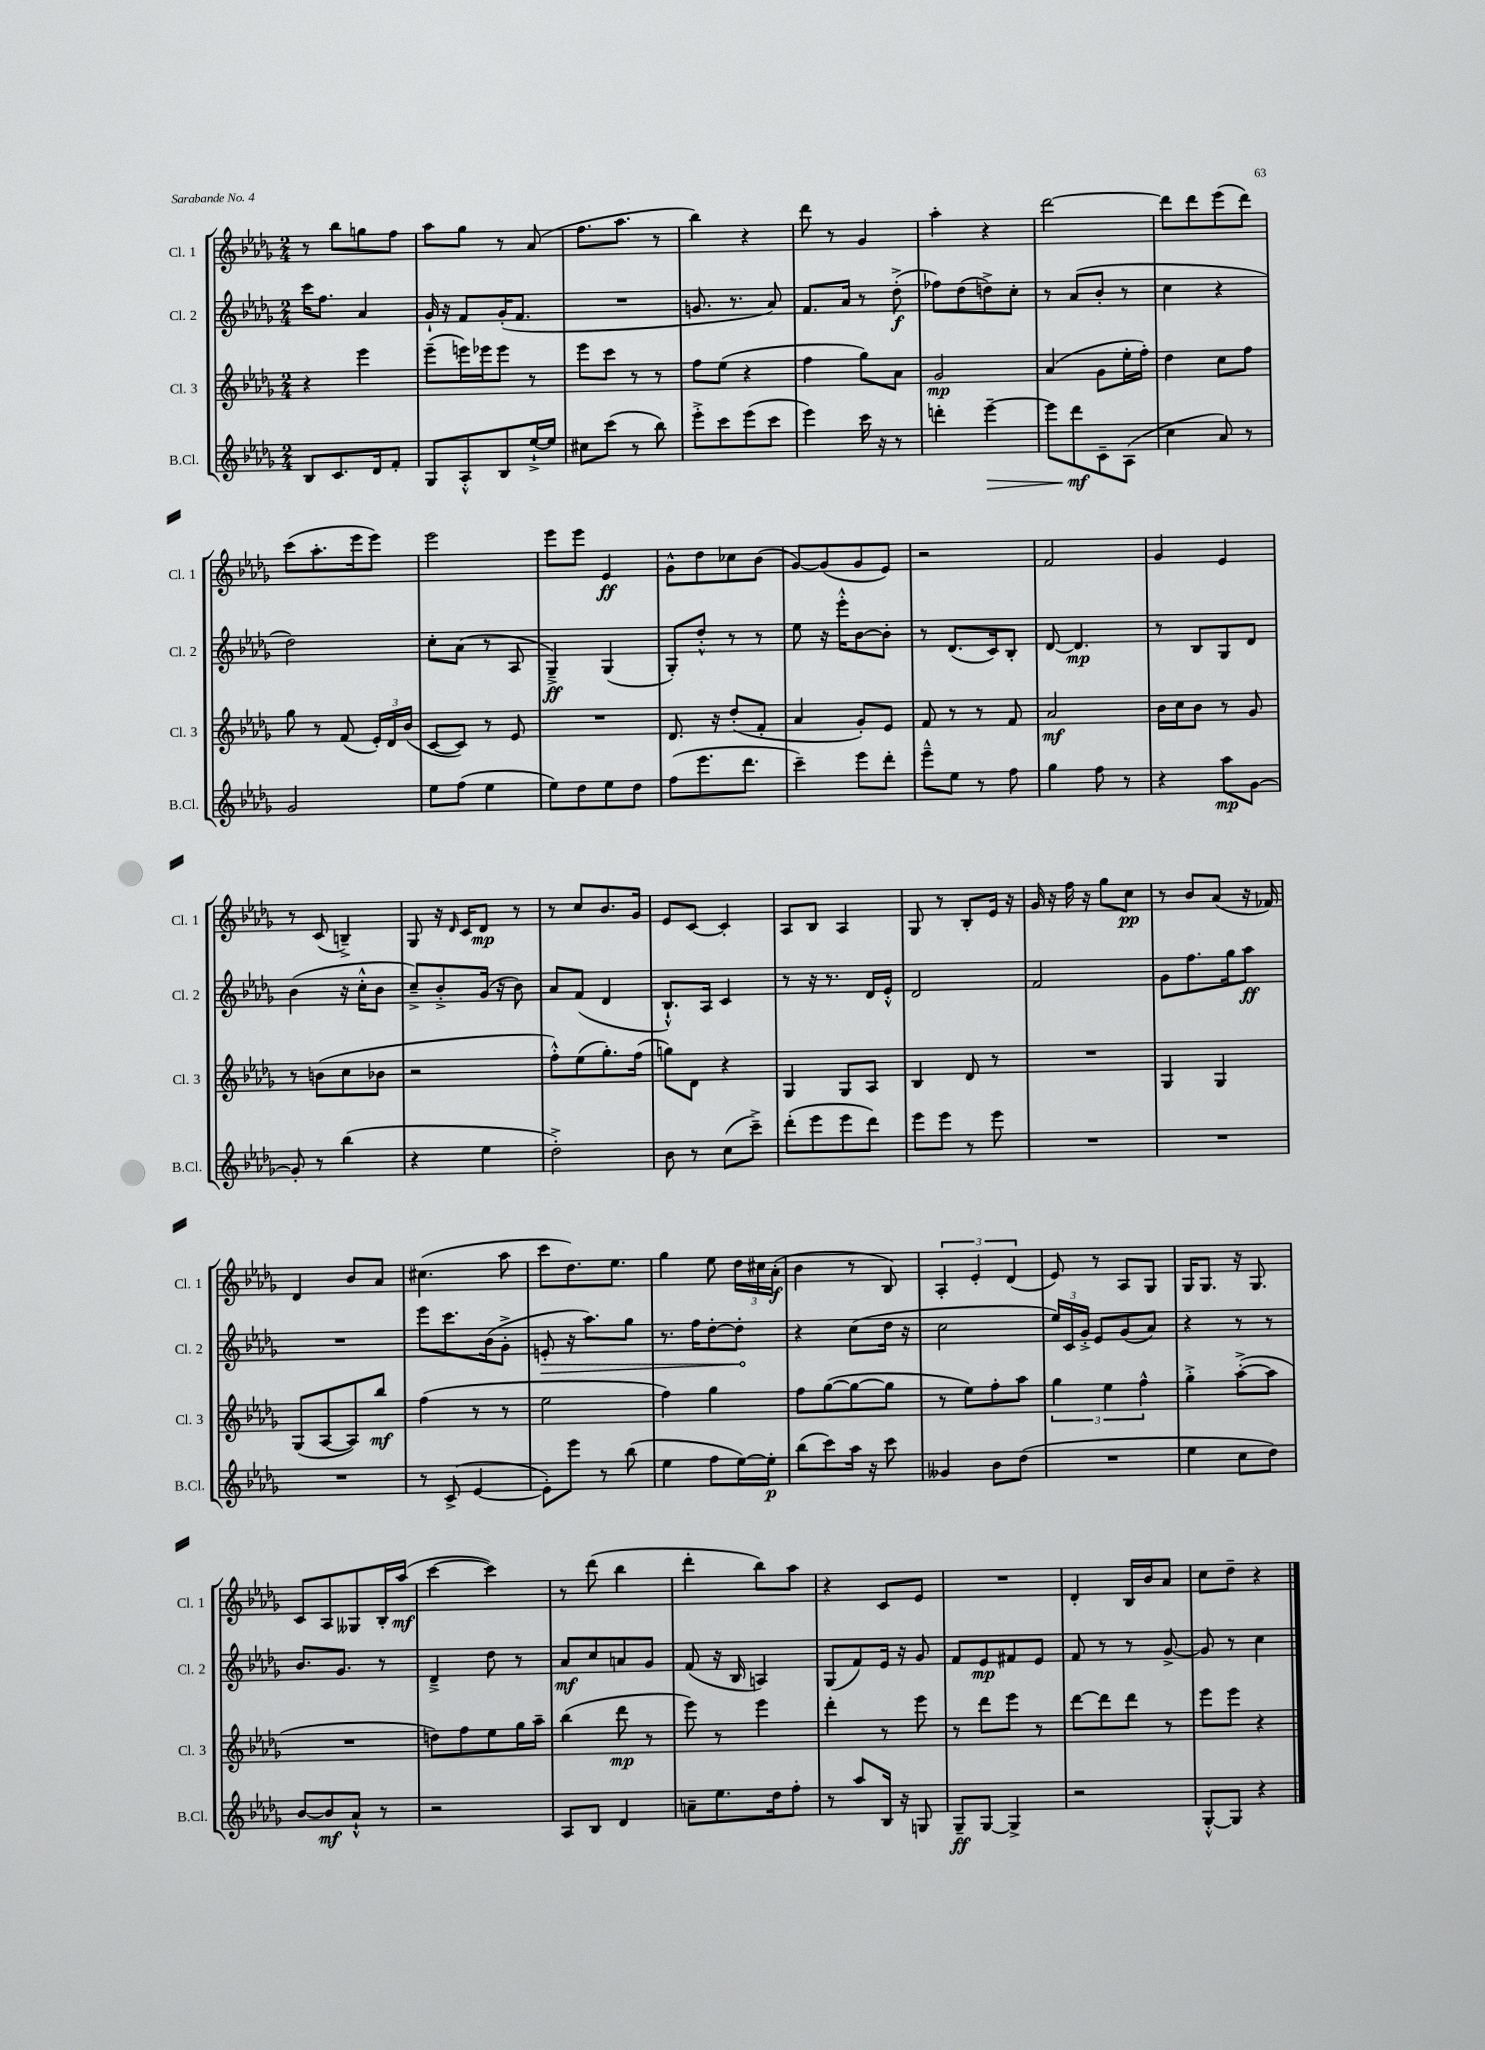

**kern	**kern	**kern	**kern
*staff4	*staff3	*staff2	*staff1
*clefG2	*clefG2	*clefG2	*clefG2
*k[b-e-a-d-g-]	*k[b-e-a-d-g-]	*k[b-e-a-d-g-]	*k[b-e-a-d-g-]
*M2/4	*M2/4	*M2/4	*M2/4
8B-/L	4r	16ccc\LK	8r
.	.	8.ff\J	.
8.c/	.	.	8bb-\L
.	4eee-\	4a-/	8gg\
16d-/k	.	.	.
8f'/J	.	.	8ff\J
=	=	=	=
8G-/L	(8eee-~\L	16g-`/	8aa-\L
.	.	16r	.
8A-'^^/	16eee\L)	8f/L	8gg-\J
.	16eee-\J	.	.
8B-/	8eee-\J	(16g-'/K	8r
.	.	8.f/J	.
[16ee-`^/L	8r	.	(8a-/
16ee-/]JJ	.	.	.
=	=	=	=
8cc#\L	8eee-\L	2r	8.ff\L
(8ccc\J	8ccc\J	.	.
.	.	.	8.aa-\J
8r	8r	.	.
8bb-\)	8r	.	8r
=	=	=	=
8eee-'^\L	8ff\L	8.g/	4bb-\)
8ccc\	(8ee-\J	.	.
.	.	8.r	.
(8eee-\	4r	.	4r
8ccc\J	.	8a-/)	.
=	=	=	=
4eee-\)	4ff\	8.f/L	8ddd-\
.	.	.	8r
.	.	16a-/Jk	.
16ccc\	8gg-\L)	8r	4g-/
16r	.	.	.
8r	8a-\J	(8dd-'^\	.
=	=	=	=
4ddd'\	2g-/	8ff-\L)	4aa-'\
.	.	(8dd-\	.
[4eee-~\	.	8dd^\)	4r
.	.	8cc'\J	.
=	=	=	=
8eee-\]L	(4a-/	8r	[2ddd-\
8ddd-\	.	(8a-/L	.
8c~\	8g-\L	8b-'/J	.
(8A-\J	16ee-'\L	8r	.
.	16ff'\JJ)	.	.
=	=	=	=
4cc\	4dd-\	4cc\	8ddd-\]L
.	.	.	8ddd-\
8a-/)	8cc\L	4r	(8eee-\
8r	8ff\J	.	8ddd-\J)
=	=	=	=
2g-/	8gg-\	2dd-\)	(8ccc\L
.	8r	.	8.aa-'\
.	(8f/	.	.
.	.	.	16eee-\k
.	24e-'/LL)	.	8eee-\J)
.	24d-/	.	.
.	(24b-/JJ	.	.
=	=	=	=
8ee-\L	[8c/L	8cc'\L	2eee-\
(8ff\J	8c/]J)	(8a-\J	.
4ee-\	8r	8r	.
.	8e-/	8A-/	.
=	=	=	=
8ee-\L)	2r	4G-~^/)	8eee-\L
8dd-\	.	.	8eee-\J
8ee-\	.	(4G-/	4e-/
8dd-\J	.	.	.
=	=	=	=
(8ff\L	8.d-/	8G-'/L)	8g-^^\L
8.eee-\	.	8dd-'^^/J	8dd-\
.	16r	.	.
.	(8dd-'/L	8r	8cc-\
8.ddd-\J	.	.	.
.	8f'/J	8r	(8b-\J
=	=	=	=
4ccc~\)	4a-/	8ee-\	[8g-/L)
.	.	16r	(8g-/]
.	.	16eee-'^^\LK	.
8eee-\L	8g-'/L)	[8b-\	8g-/
8ddd-'\J	8e-/J	8b-'\]J	8e-/J)
=	=	=	=
8eee-~^^\L	8f/	8r	2r
8ee-\J	8r	(8.d-/L	.
8r	8r	.	.
.	.	16c/k)	.
8ff\	8f/	8B-'/J	.
=	=	=	=
4gg-\	2a-/	[8d-/	2f/
.	.	4.d-/]	.
8ff\	.	.	.
8r	.	.	.
=	=	=	=
4r	16b-\LL	8r	4g-/
.	16cc\J	.	.
.	8b-\J	8B-/L	.
8aa-\L	8r	8G-/	4e-/
[8g-\J	8g-/	8d-/J	.
=	=	=	=
8g-'/]	8r	(4b-\	8r
8r	(8b\L	.	(8c/
(4bb-\	8cc\	16r	4B~^/)
.	.	16cc'^^\LK	.
.	8b-\J	8b-\J	.
=	=	=	=
4r	2r	8cc~^/L)	8G-/
.	.	8b-'^/	16r
.	.	.	16qqd-/
.	.	.	16c/LK
4ee-\	.	(16g-/Jk	8d-/J
.	.	16r	.
.	.	8b-\)	8r
=	=	=	=
2dd-'^\)	8ff'^^\L)	8a-/L	8r
.	(8ee-\	(8f/J	8cc/L
.	8.gg-'\)	4d-/	8.b-/
.	(16ff\Jk	.	16g-/Jk
=	=	=	=
8b-\	8gg\L)	8.B-`^^/L)	8e-/L
8r	8d-\J	.	[8c/J
.	.	16A-/Jk	.
(8cc\L	4r	4c/	4c'/]
8ccc~^\J)	.	.	.
=	=	=	=
(8ddd-'\L	4G-/	8r	8A-/L
8eee-\	.	16r	8B-/J
.	.	8.r	.
8eee-\	8G-/L	.	4A-/
8ddd-\J)	8A-/J	16d-/LL	.
.	.	16e-'^^/JJ	.
=	=	=	=
8eee-\L	4B-/	2d-/	8G-/
8eee-\J	.	.	8r
8r	8d-/	.	8B-'/L
8eee-\	8r	.	16e-/Jk
.	.	.	16r
=	=	=	=
2r	2r	2f/	16g-/
.	.	.	16r
.	.	.	16ff\
.	.	.	16r
.	.	.	8gg-\L
.	.	.	8cc\J
=	=	=	=
2r	4G-/	8g-\L	8r
.	.	8.ff\	8b-/L
.	4G-/	.	(8a-/J
.	.	16gg-\k	.
.	.	8aa-\J	16r
.	.	.	16f-/)
=	=	=	=
2r	(8G-/L	2r	4d-/
.	[8A-/	.	.
.	8A-/])	.	8b-/L
.	8bb-/J	.	8a-/J
=	=	=	=
8r	(4ff\	8eee-\L	(4.cc#\
(8c^/	.	8.ccc\	.
[4e-/	8r	.	.
.	.	(16b-\k	.
.	8r	8g-'^\J	8aa-\
=	=	=	=
8e-'\]L)	2ee-\	8e'/	8ccc\L
8eee-\J	.	16r	8.dd-\)
.	.	8.aa-\L)	.
8r	.	.	.
.	.	.	8.ee-\J
(8bb-\	.	8gg-\J	.
=	=	=	=
4ee-\	4ff\)	8.r	4gg-\
.	.	16ff\LK	.
8ff\L	4gg-\	[8dd-'\	8ee-\
[16ee-\L)	.	8dd-'\]J	24dd-\LL
.	.	.	24cc#\
16ee-'\]JJ	.	.	.
.	.	.	(24a-'\JJ
=	=	=	=
(8bb-\L	8ff\L	4r	4b-\
8ccc\)	([8gg-\	.	.
16aa-\Jk	8gg-\_	(8cc\L	8r
16r	.	.	.
8ccc\	8gg-\]J	16dd-\Jk	8B-/)
.	.	16r	.
=	=	=	=
4g--/	8r	2cc\	6A-'/
.	8ee-\L)	.	.
.	.	.	6e-'/
8b-\L	8ff'\	.	.
.	.	.	(6d-/
(8dd-\J	8aa-\J	.	.
=	=	=	=
2r	6gg-\	24ee-/LL)	8e-/)
.	.	24c/	.
.	.	24g-'^/JJ	.
.	.	8e-/L	8r
.	6ee-\	.	.
.	.	(8g-/	8A-/L
.	6ff^^\	.	.
.	.	8a-/J)	8G-/J
=	=	=	=
4ee-\	4gg-'^\	4r	16G-/LK
.	.	.	8.G-/J
8cc\L	([8aa-'^\L	8r	16r
.	.	.	8.G-/
8dd-\J)	8aa-\]J	8r	.
=	=	=	=
[8b-/L	2r	8.b-/L	8c/L
8b-/]	.	.	8A-/
.	.	8.g-/J	.
8a-`^^/J	.	.	8G--/
8r	.	8r	16B-'/L
.	.	.	(16aa-/JJ
=	=	=	=
2r	8dd\L)	4d-~^/	[4ccc\
.	8ff\	.	.
.	8ee-\	8dd-\	4ccc\])
.	16gg-\L	8r	.
.	16aa-~\JJ	.	.
=	=	=	=
8A-/L	(4bb-\	8a-/L	8r
8B-/J	.	8cc/	(8ddd-\
4d-/	8ddd-\	8a/	4bb-\
.	8r	8g-/J	.
=	=	=	=
8a~\L	8eee-\)	(8f/	4ddd-'\
8.ee-\	8r	16r	.
.	.	16B-/	.
.	4eee-\	4A/)	8bb-\L)
16dd-\k	.	.	.
8ff'\J	.	.	8aa-\J
=	=	=	=
8r	4ddd-'\	(8G-/L	4r
8aa-/L	.	8f/)	.
16B-/Jk	8r	16e-/Jk	8c/L
16r	.	16r	.
8G/	8eee-\	8g-/	8e-/J
=	=	=	=
8G-~/L	8r	8f/L	2r
[8G-/J	8ddd-\L	8e-/	.
4G-^/]	8eee-\J	8f#/	.
.	8r	8e-/J	.
=	=	=	=
2r	[8ddd-\L	8f/	4d-'/
.	8ddd-\]	8r	.
.	8ddd-\J	8r	16B-/LL
.	.	.	16b-/J
.	8r	[8g-^/	8a-/J
=	=	=	=
[8G-'^^/L	8eee-\L	8g-/]	8cc\L
8G-/]J	8eee-\J	8r	8dd-~\J
4r	4r	4cc\	4r
==	==	==	==
*-	*-	*-	*-
